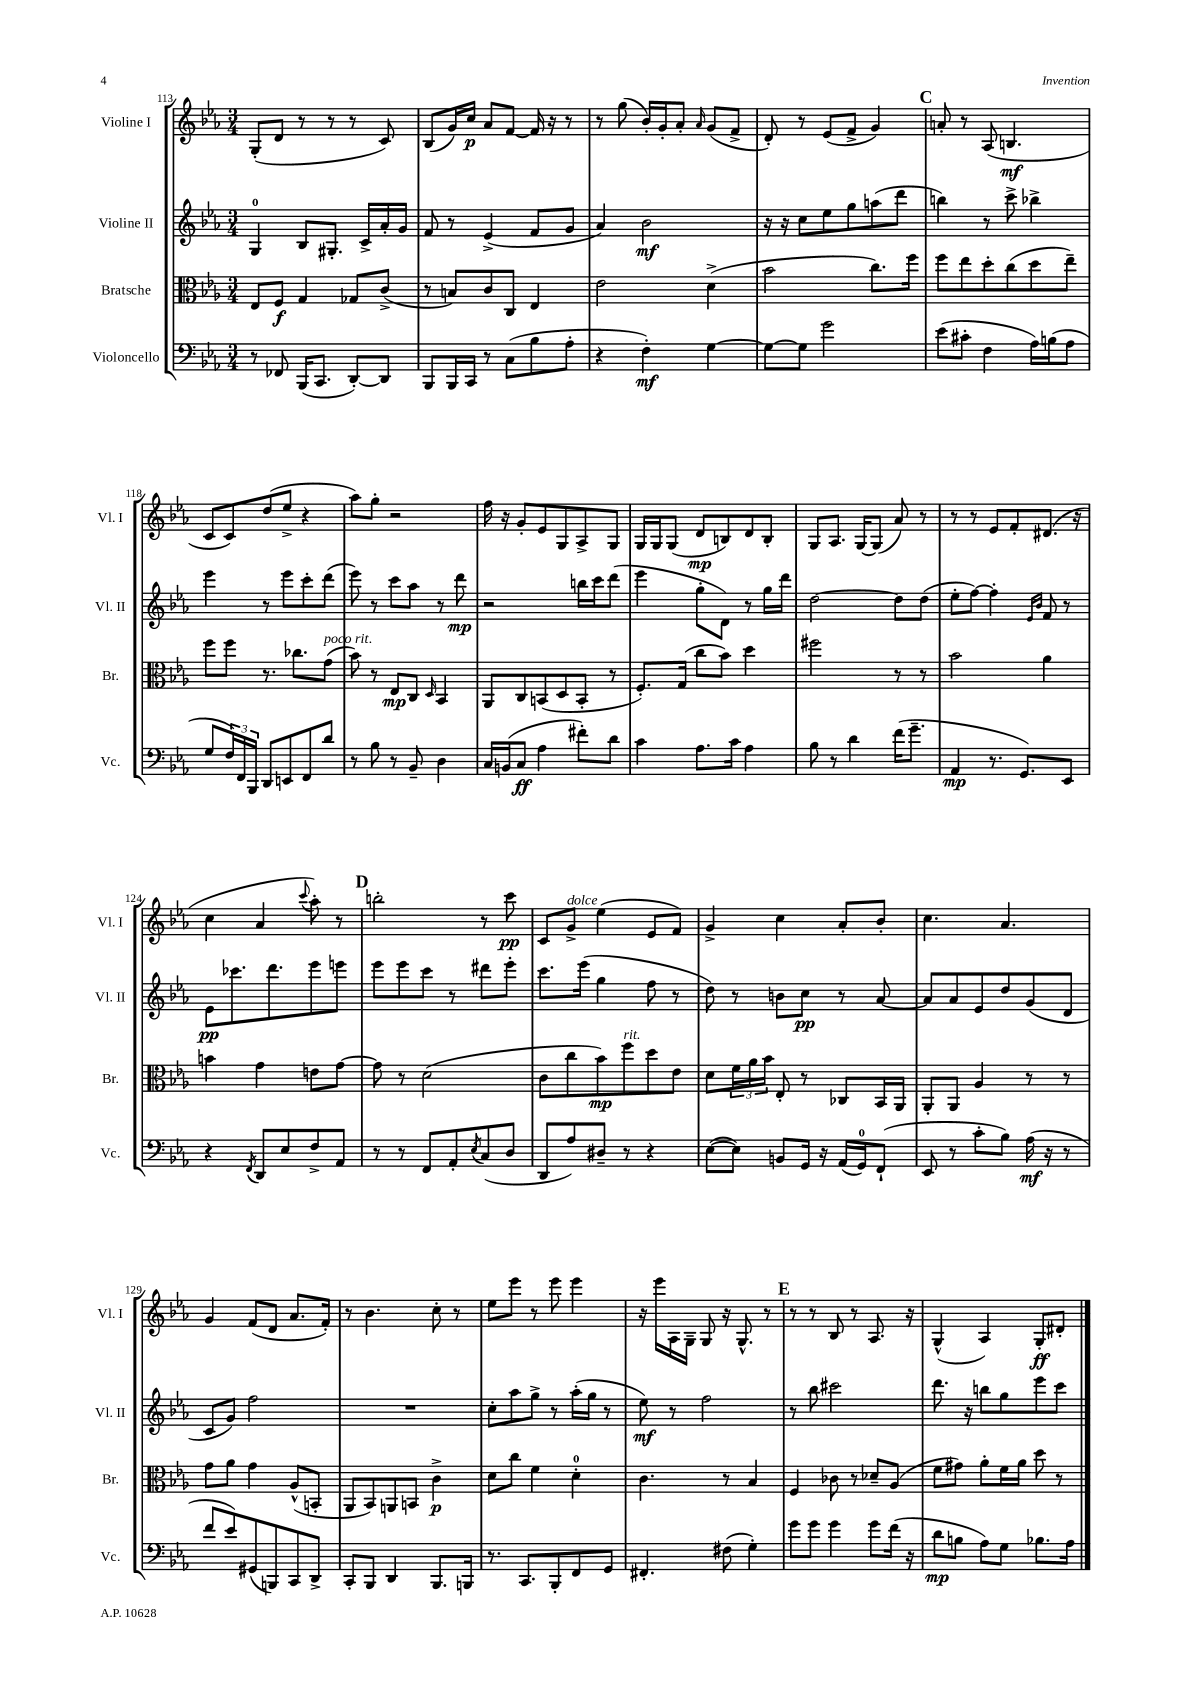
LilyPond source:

<<
\new StaffGroup <<
\new Staff = "s0" \with { instrumentName = "Violine I" shortInstrumentName = "Vl. I" } {
    \clef treble \key ees \major \numericTimeSignature \time 3/4
    g8-.( d'8 r8 r8 r8 c'8) |
    bes8( g'16) c''16\p aes'8 f'8~ f'16 r16 r8 |
    r8 g''8( bes'16-.) g'16-. aes'8-. \grace { aes'16 } g'8( f'8-> |
    d'8-.) r8 ees'8( f'8-> g'4) |
    \mark \markup { \bold "C" } a'8-. r8 aes8( b4.\mf |
    c'8 c'8) d''8( ees''8-> r4 |
    aes''8) g''8-. r2 |
    f''16 r16 g'8-. ees'8 g8 aes8-> g8 |
    g16 g16 g8( d'8\mp b8) d'8 b8-. |
    g8 aes8. g16~ g8( aes'8) r8 |
    r8 r8 ees'8 f'8-. dis'8.( r16 |
    c''4 aes'4 \appoggiatura { c'''8 } aes''8-.) r8 |
    \mark \markup { \bold "D" } b''2-. r8 c'''8\pp |
    c'8 g'8->^\markup { \italic "dolce" } ees''4( ees'8 f'8) |
    g'4-> c''4 aes'8-. bes'8-. |
    c''4. aes'4. |
    g'4 f'8( d'8 aes'8. f'16-.) |
    r8 bes'4. c''8-. r8 |
    ees''8 ees'''8 r8 ees'''8 ees'''4 |
    r16 ees'''16 aes16 g16-- g8 r16 g8.-^ r8 |
    \mark \markup { \bold "E" } r8 r8 bes8 r8 aes8. r16 |
    g4-^( aes4) g8-.\ff dis'8-. \bar "|." |
}
\new Staff = "s1" \with { instrumentName = "Violine II" shortInstrumentName = "Vl. II" } {
    \clef treble \key ees \major \numericTimeSignature \time 3/4
    g4-0 bes8 gis8.-. c'16-> aes'16-. g'16 |
    f'8 r8 ees'4->( f'8 g'8 |
    aes'4) bes'2\mf |
    r16 r16 c''8 ees''8 g''8 a''8( d'''8 |
    \mark \markup { \bold "C" } b''4) r8 c'''8-> bes''4-> |
    ees'''4 r8 ees'''8 c'''8-. d'''8( |
    ees'''8) r8 c'''8 aes''8 r8 d'''8\mp |
    r2 b''16 c'''16 d'''8( |
    ees'''4 g''8-. d'8) r8 g''16 d'''16 |
    d''2~ d''8 d''8( |
    ees''8-. f''8~) f''4-. \grace { ees'16 bes'16 } f'8 r8 |
    ees'8\pp ces'''8. d'''8. ees'''8 e'''8 |
    \mark \markup { \bold "D" } ees'''8 ees'''8 c'''8 r8 dis'''8 ees'''8-. |
    c'''8. ees'''16( g''4 f''8 r8 |
    d''8) r8 b'8 c''8\pp r8 aes'8~ |
    aes'8 aes'8 ees'8 d''8 g'8( d'8 |
    c'8 g'8) f''2 |
    R2. |
    c''8-. aes''8 g''8-> r8 aes''16-.( g''16 r8 |
    ees''8\mf) r8 f''2 |
    \mark \markup { \bold "E" } r8 bes''8 cis'''2 |
    d'''8. r16 b''8 g''8 ees'''8 c'''8 \bar "|." |
}
\new Staff = "s2" \with { instrumentName = "Bratsche" shortInstrumentName = "Br." } {
    \clef alto \key ees \major \numericTimeSignature \time 3/4
    ees8 f8\f g4 ges8 c'8->( |
    r8 b8) c'8 c8 ees4 |
    ees'2 d'4->( |
    bes'2 c''8.) f''16 |
    \mark \markup { \bold "C" } f''8 ees''8 d''8-. c''8( d''8 ees''8--) |
    f''8 f''8 r8. ces''8. g'8^\markup { \italic "poco rit." }( |
    bes'8) r8 ees8\mp c8 \grace { d16 } bes,4 |
    aes,8 c8 b,8( d8 b,8-. r8 |
    f8.-.) g16( c''8 bes'8) d''4 |
    fis''2 r8 r8 |
    bes'2 aes'4 |
    b'4 g'4 e'8 g'8~ |
    \mark \markup { \bold "D" } g'8 r8 d'2( |
    c'8 c''8 bes'8\mp) f''8^\markup { \italic "rit." } d''8 ees'8 |
    d'8 \tuplet 3/2 { f'16 aes'16 bes'16 } ees8-. r8 ces8 bes,16 aes,16 |
    aes,8-. aes,8 aes4 r8 r8 |
    g'8 aes'8 g'4 aes8-^( b,8-. |
    aes,8 bes,8) a,8 b,8 c'4->\p |
    d'8 c''8 f'4 d'4-0-. |
    c'4. r8 bes4 |
    \mark \markup { \bold "E" } f4 ces'8 r8 des'8-- aes8( |
    f'8 gis'8) aes'8-. f'16 aes'16 d''8 r8 \bar "|." |
}
\new Staff = "s3" \with { instrumentName = "Violoncello" shortInstrumentName = "Vc." } {
    \clef bass \key ees \major \numericTimeSignature \time 3/4
    r8 fes,8 bes,,16( c,8. d,8~-.) d,8 |
    bes,,8 bes,,16 c,16 r8 c8( bes8 aes8-. |
    r4 f4-.\mf) g4~ |
    g8~ g8 g'2 |
    \mark \markup { \bold "C" } ees'8( cis'8-. f4 aes16) b16( aes8 |
    g8 \tuplet 3/2 { f16) f,16 bes,,16 } d,8 e,8 f,8 d'8 |
    r8 bes8 r8 bes,8-- d4 |
    c16 b,16( c8\ff aes4 fis'8-.) d'8 |
    c'4 aes8. c'16 aes4 |
    bes8 r8 d'4 f'16( g'8.-- |
    aes,4\mp r8. g,8.) ees,8 |
    r4 \acciaccatura { f,8 } d,8 ees8 f8-> aes,8 |
    \mark \markup { \bold "D" } r8 r8 f,8 aes,8-. \acciaccatura { ees8 } c8( d8 |
    d,8 aes8) dis8-- r8 r4 |
    ees8~( ees8) b,8 g,16 r16 aes,16( g,16-0) f,8-!( |
    ees,8 r8 c'8-. bes8) aes16\mf( r16 r8 |
    f'8 ees'8) gis,8( b,,8) c,8 d,8-> |
    c,8-. bes,,8 d,4 bes,,8. b,,16 |
    r8. c,8. bes,,8-. f,8 g,8 |
    fis,4.-. fis8( g4-.) |
    \mark \markup { \bold "E" } g'8 g'8 g'4 g'8 f'16( r16 |
    d'8\mp b8 aes8) g8 bes8. aes16 \bar "|." |
}
>>
>>
\layout { \context { \Score currentBarNumber = #113 } }
